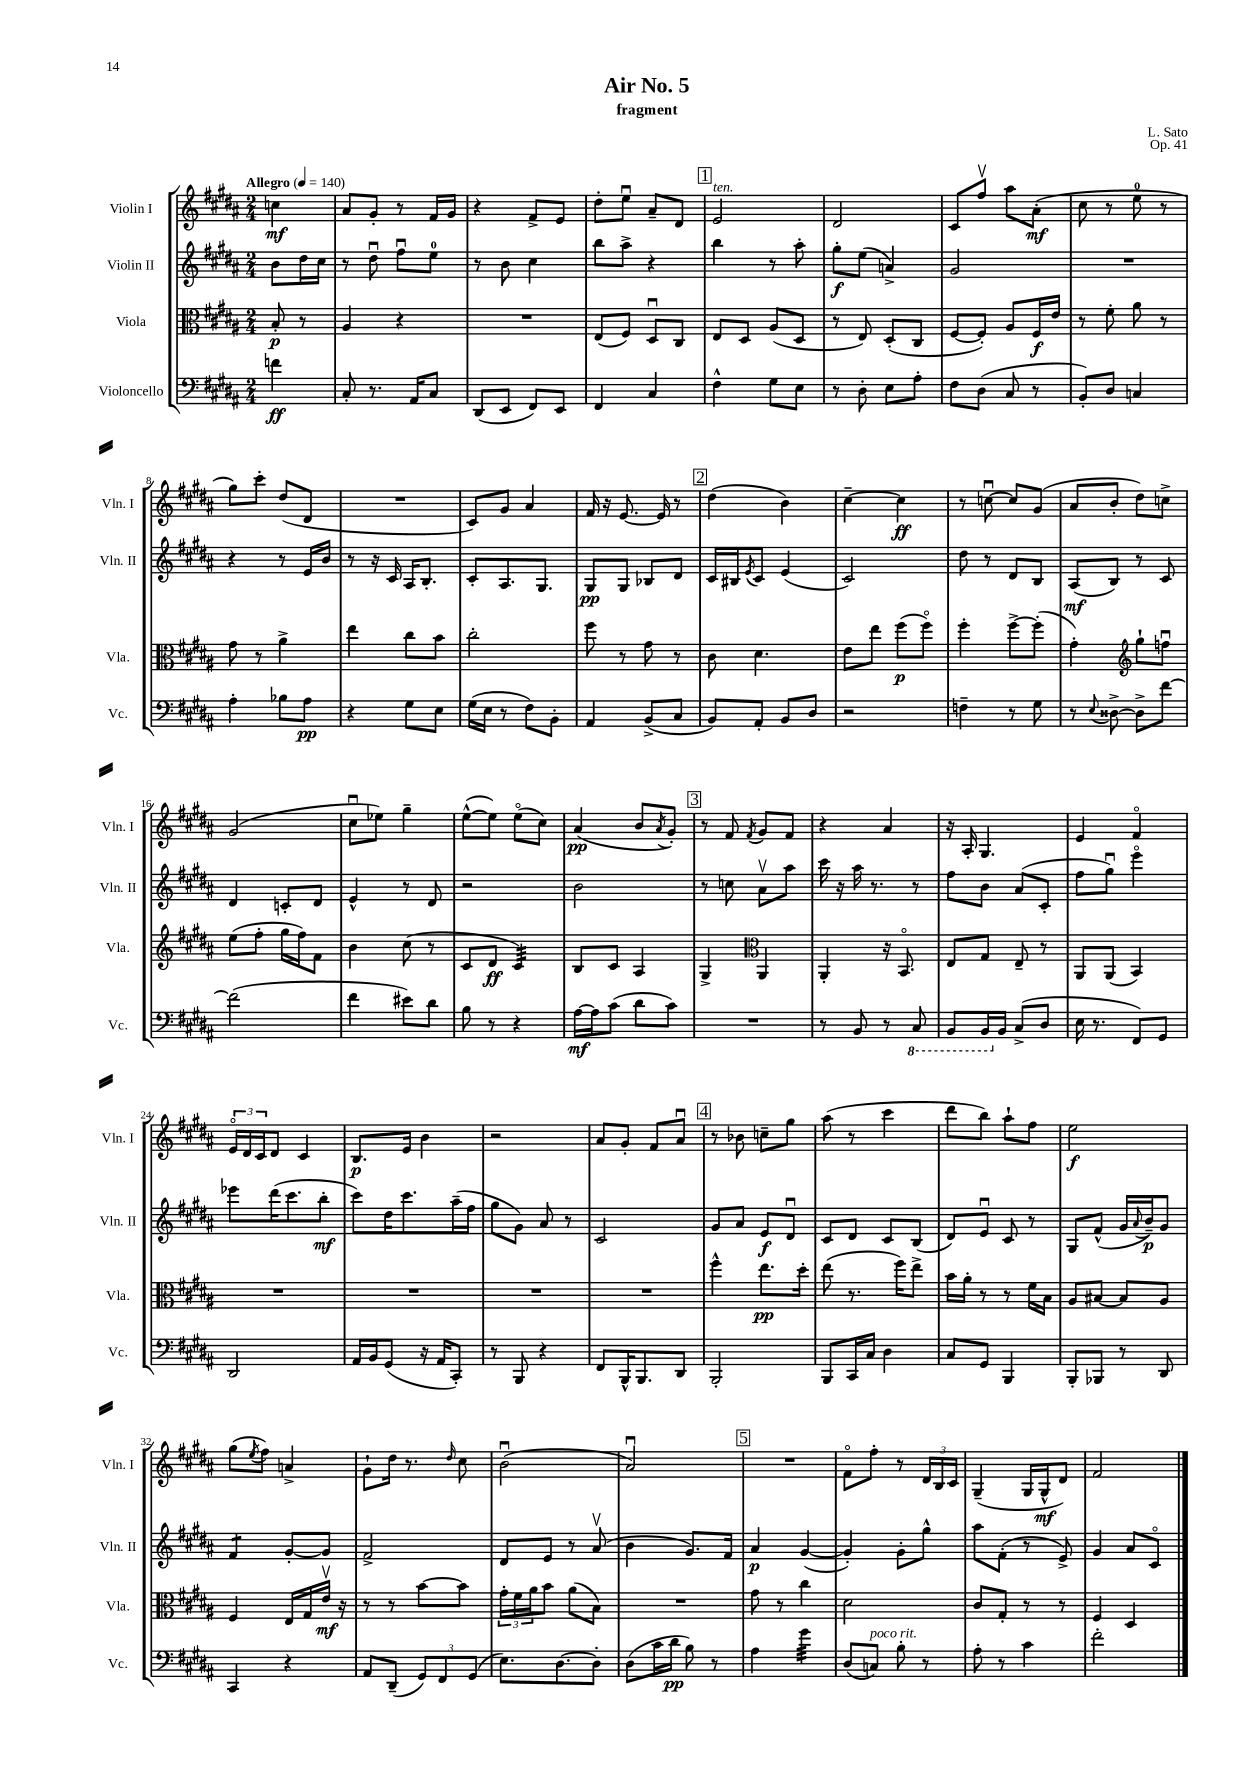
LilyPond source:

\header { title = "Air No. 5" composer = "L. Sato" subtitle = "fragment" opus = "Op. 41" }
<<
\new StaffGroup <<
\new Staff = "s0" \with { instrumentName = "Violin I" shortInstrumentName = "Vln. I" } {
    \clef treble \key b \major \numericTimeSignature \time 2/4 \partial 4 \tempo "Allegro" 4 = 140
    c''4\mf |
    ais'8 gis'8-. r8 fis'16 gis'16 |
    r4 fis'8-> e'8 |
    dis''8-. e''8\downbow ais'8-- dis'8 |
    \mark \markup { \box "1" } e'2^\markup { \italic "ten." } |
    dis'2 |
    cis'8 fis''8\upbow ais''8 ais'8-.\mf( |
    cis''8 r8 e''8-0 r8 |
    gis''8) cis'''8-. dis''8( dis'8 |
    R2 |
    cis'8) gis'8 ais'4 |
    fis'16 r16 e'8.~ e'16 r8 |
    \mark \markup { \box "2" } dis''4( b'4) |
    cis''4~-- cis''4\ff |
    r8 c''8~\downbow c''8 gis'8( |
    ais'8 b'8-. dis''8) c''8-> |
    gis'2( |
    cis''8\downbow ees''8) gis''4-- |
    e''8~-^( e''8) e''8\flageolet( cis''8) |
    ais'4\pp( b'8 \acciaccatura { ais'8 } gis'8-.) |
    \mark \markup { \box "3" } r8 fis'8 \acciaccatura { fis'8 } gis'8 fis'8 |
    r4 ais'4 |
    r16 ais16-. gis4. |
    e'4 fis'4\flageolet |
    \tuplet 3/2 { e'16\flageolet dis'16 cis'16 } dis'8 cis'4 |
    b8.\p e'16 b'4 |
    r2 |
    ais'8 gis'8-. fis'8 ais'8\downbow |
    \mark \markup { \box "4" } r8 bes'8 c''8-- gis''8 |
    ais''8( r8 cis'''4 |
    dis'''8 b''8) ais''8-! fis''8 |
    e''2\f |
    gis''8( \acciaccatura { e''8 } fis''8) a'4-> |
    gis'8-! dis''16 r8. \grace { dis''16 } cis''8 |
    b'2\downbow( |
    ais'2\downbow) |
    \mark \markup { \box "5" } R2 |
    fis'8\flageolet fis''8-. r8 \tuplet 3/2 { dis'16 b16 cis'16 } |
    gis4--( gis16 gis16-^\mf dis'8) |
    fis'2 \bar "|." |
}
\new Staff = "s1" \with { instrumentName = "Violin II" shortInstrumentName = "Vln. II" } {
    \clef treble \key b \major \numericTimeSignature \time 2/4 \partial 4
    b'8 dis''16 cis''16 |
    r8 dis''8\downbow fis''8\downbow e''8-0 |
    r8 b'8 cis''4 |
    b''8 ais''8-> r4 |
    \mark \markup { \box "1" } b''4 r8 ais''8-. |
    gis''8-.\f e''8( a'4->) |
    gis'2 |
    R2 |
    r4 r8 e'16 b'16 |
    r8 r16 cis'16 ais16 b8.-. |
    cis'8-. ais8. gis8. |
    gis8\pp gis8 bes8 dis'8 |
    \mark \markup { \box "2" } cis'16 bis16 \acciaccatura { e'8 } cis'8 e'4( |
    cis'2) |
    dis''8 r8 dis'8 b8 |
    ais8\mf( b8) r8 cis'8 |
    dis'4 c'8-. dis'8 |
    e'4-^ r8 dis'8 |
    r2 |
    b'2 |
    \mark \markup { \box "3" } r8 c''8 ais'8\upbow ais''8 |
    cis'''16 r16 ais''16 r8. r8 |
    fis''8 b'8 ais'8( cis'8-. |
    fis''8 gis''8\downbow) e'''4\flageolet |
    ees'''8 dis'''16( cis'''8. b''8-.\mf |
    cis'''8) dis''16 cis'''8. ais''16--( fis''16 |
    gis''8 gis'8) ais'8 r8 |
    cis'2 |
    \mark \markup { \box "4" } gis'8 ais'8 e'8\f dis'8\downbow |
    cis'8 dis'8 cis'8 b8( |
    dis'8) e'8\downbow cis'8 r8 |
    gis8 fis'8-^( gis'16 \appoggiatura { ais'8 } b'16--\p) gis'8 |
    fis'4:8 gis'8~-. gis'8 |
    fis'2-> |
    dis'8 e'8 r8 ais'8\upbow( |
    b'4 gis'8.) fis'16 |
    \mark \markup { \box "5" } ais'4\p gis'4~( |
    gis'4-.) gis'8-. gis''8-^ |
    ais''8 fis'8-.( r8 e'8->) |
    gis'4 ais'8 cis'8\flageolet \bar "|." |
}
\new Staff = "s2" \with { instrumentName = "Viola" shortInstrumentName = "Vla." } {
    \clef alto \key b \major \numericTimeSignature \time 2/4 \partial 4
    b8-.\p r8 |
    ais4 r4 |
    R2 |
    e8( fis8) dis8\downbow cis8 |
    \mark \markup { \box "1" } e8 dis8 ais8( dis8 |
    r8 e8) dis8-.( cis8 |
    fis8~ fis8-.) ais8 fis16\f e'16 |
    r8 fis'8-. ais'8 r8 |
    gis'8 r8 ais'4-> |
    e''4 cis''8 b'8 |
    cis''2-. |
    fis''8 r8 gis'8 r8 |
    \mark \markup { \box "2" } cis'8 dis'4. |
    e'8 e''8 fis''8\p( fis''8\flageolet) |
    fis''4-. fis''8~-> fis''8-.( |
    gis'4-.) \clef treble gis''8-! f''8\downbow |
    e''8( fis''8-. gis''16 fis''16) fis'8 |
    b'4 cis''8( r8 |
    cis'8 dis'8\ff cis'4:32) |
    b8 cis'8 ais4 |
    \mark \markup { \box "3" } gis4-> \clef alto ais,4 |
    ais,4-. r16 b,8.\flageolet |
    e8 gis8 e8-- r8 |
    ais,8 ais,8( b,4) |
    R2 |
    R2 |
    R2 |
    R2 |
    \mark \markup { \box "4" } fis''4-^ e''8.\pp dis''16-. |
    e''8( r8. fis''16) e''8-> |
    b'16 ais'16-. r8 r8 fis'16 b16 |
    ais8 bis8~ bis8 ais8 |
    fis4 e16 gis16 e'16\upbow\mf r16 |
    r8 r8 b'8~ b'8 |
    \tuplet 3/2 { gis'16-. fis'16 ais'16 } b'8 ais'8( b8) |
    R2 |
    \mark \markup { \box "5" } gis'8 r8 cis''4 |
    dis'2 |
    cis'8 gis8-. r8 r8 |
    fis4 dis4 \bar "|." |
}
\new Staff = "s3" \with { instrumentName = "Violoncello" shortInstrumentName = "Vc." } {
    \clef bass \key b \major \numericTimeSignature \time 2/4 \partial 4
    f'4\ff |
    cis8-. r8. ais,16 cis8 |
    dis,8( e,8 fis,8) e,8 |
    fis,4 cis4 |
    \mark \markup { \box "1" } fis4-^ gis8 e8 |
    r8 dis8-. e8 ais8-. |
    fis8 dis8( cis8 r8 |
    b,8-.) dis8 c4 |
    ais4-. bes8 ais8\pp |
    r4 gis8 e8 |
    gis16( e16 r8 fis8) b,8-. |
    ais,4 b,8->( cis8 |
    \mark \markup { \box "2" } b,8) ais,8-. b,8 dis8 |
    r2 |
    f4-- r8 gis8 |
    r8 \appoggiatura { e8 } disis8~-> disis8-> fis'8~ |
    fis'2( |
    fis'4 eis'8) dis'8 |
    b8 r8 r4 |
    ais16~\mf ais16 cis'8( dis'8 cis'8) |
    \mark \markup { \box "3" } R2 |
    r8 b,8 r8 \ottava #-1 cis,8 |
    b,,8 b,,16 \ottava #0 b,16 cis8->( dis8 |
    e16 r8. fis,8) gis,8 |
    dis,2 |
    ais,16 b,16 gis,8( r16 ais,16 cis,8-.) |
    r8 b,,8 r4 |
    fis,8 b,,16-^ b,,8. dis,8 |
    \mark \markup { \box "4" } b,,2-. |
    b,,8 cis,16 cis16 dis4 |
    cis8 gis,8 b,,4 |
    b,,8-. bes,,8 r8 dis,8 |
    cis,4 r4 |
    ais,8 dis,8--( \tuplet 3/2 { gis,8) fis,8 gis,8( } |
    e8.) dis8.~ dis8-. |
    dis8( cis'16 dis'16\pp b8) r8 |
    \mark \markup { \box "5" } ais4 gis'4:32 |
    dis8( c8^\markup { \italic "poco rit." }) b8-. r8 |
    ais8-. r8 cis'4 |
    fis'2-. \bar "|." |
}
>>
>>
